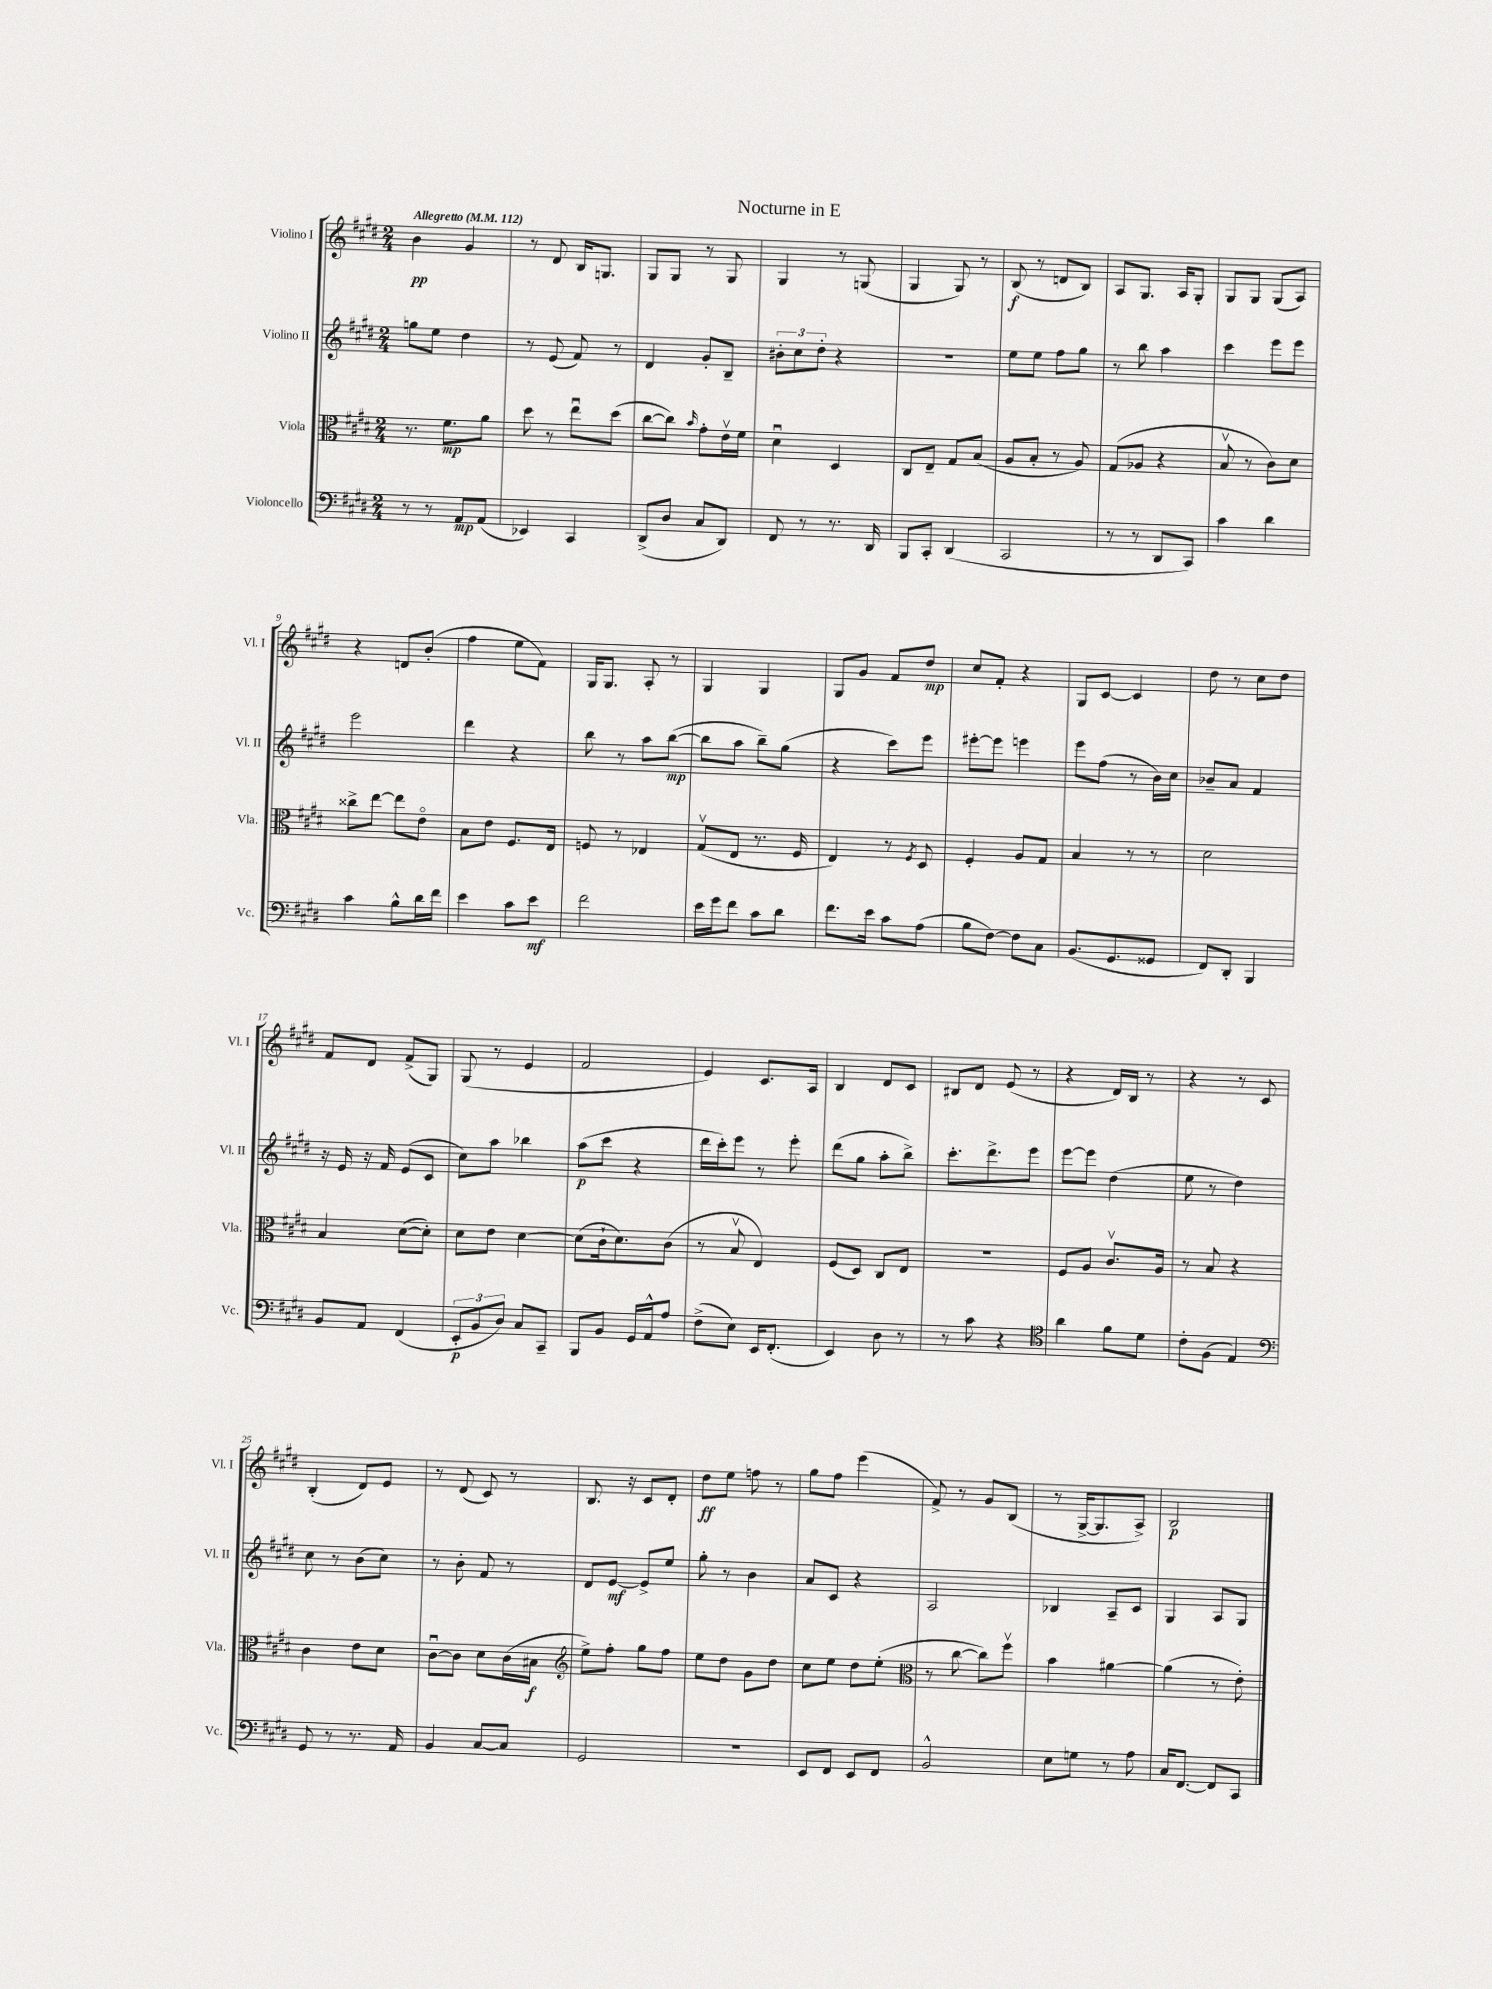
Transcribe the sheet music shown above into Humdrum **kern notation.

**kern	**dynam	**kern	**dynam	**kern	**dynam	**kern	**dynam
*part4	*part4	*part3	*part3	*part2	*part2	*part1	*part1
*staff4	*staff4	*staff3	*staff3	*staff2	*staff2	*staff1	*staff1
*I"Violoncello	*	*I"Viola	*	*I"Violino II	*	*I"Violino I	*
*I'Vc.	*	*I'Vla.	*	*I'Vl. II	*	*I'Vl. I	*
*clefF4	*	*clefC3	*	*clefG2	*	*clefG2	*
*k[f#c#g#d#]	*	*k[f#c#g#d#]	*	*k[f#c#g#d#]	*	*k[f#c#g#d#]	*
*M2/4	*	*M2/4	*	*M2/4	*	*M2/4	*
*MM112	*	*MM112	*	*MM112	*	*MM112	*
=1	=1	=1	=1	=1	=1	=1	=1
!	!	!	!	!	!	!LO:TX:a:B:t=Allegretto	!
8r	.	8.r	.	8ggn\L	.	4b\	pp
8r	.	.	.	8ee\J	.	.	.
.	.	8.f#\L	mp	.	.	.	.
8AA/L	mp	.	.	4dd#\	.	4g#/	.
(8AA/J	.	8a\J	.	.	.	.	.
=2	=2	=2	=2	=2	=2	=2	=2
4EE-X/)	.	8dd#\	.	8r	.	8r	.
.	.	8r	.	(8e/	.	8d#/	.
4CC#/	.	8eeu\L	.	8f#/)	.	16B/KL	.
.	.	.	.	.	.	8.Gn/J	.
.	.	(8dd#\J	.	8r	.	.	.
=3	=3	=3	=3	=3	=3	=3	=3
(8DD#^/L	.	[8cc#\L	.	4d#/	.	8G#/L	.
8D#/J	.	8cc#\J])	.	.	.	8G#/J	.
.	.	16qqb/	.	.	.	.	.
8C#/L	.	8g#'\L	.	8g#'/L	.	8r	.
8DD#/J)	.	16ev\L	.	8B~/J	.	8G#/	.
.	.	16f#\JJ	.	.	.	.	.
=4	=4	=4	=4	=4	=4	=4	=4
8FF#/	.	4d#u\	.	12b#X'\L	.	4G#/	.
.	.	.	.	12cc#\	.	.	.
8r	.	.	.	.	.	.	.
.	.	.	.	12dd#'\J	.	.	.
8.r	.	4D#/	.	4r	.	8r	.
.	.	.	.	.	.	(8Gn/	.
16DD#/	.	.	.	.	.	.	.
=5	=5	=5	=5	=5	=5	=5	=5
8BBB/L	.	8C#/L	.	2r	.	4G#/	.
8CC#'/J	.	8E~/J	.	.	.	.	.
(4DD#/	.	8G#/L	.	.	.	8G#/)	.
.	.	(8B/J	.	.	.	8r	.
=6	=6	=6	=6	=6	=6	=6	=6
2CC#/	.	8A/L	.	8ee\L	.	(8B/	f
.	.	8B'/J	.	8ee\J	.	8r	.
.	.	8r	.	8ff#\L	.	8dn/L	.
.	.	8A/)	.	8gg#\J	.	8B/J)	.
=7	=7	=7	=7	=7	=7	=7	=7
8r	.	(8G#/L	.	8r	.	8A/L	.
8r	.	8A-X/J	.	8bb\	.	8.G#/J	.
8DD#/L	.	4r	.	4aa\	.	.	.
.	.	.	.	.	.	16A/KL	.
8CC#/J)	.	.	.	.	.	8G#'/J	.
=8	=8	=8	=8	=8	=8	=8	=8
4c#\	.	8Bv/	.	4ccc#\	.	8G#/L	.
.	.	8r	.	.	.	8G#/J	.
4d#\	.	8c#\L)	.	8eee\L	.	(8G#/L	.
.	.	8d#\J	.	8eee\J	.	8A/J)	.
!!LO:LB:g=z
=9	=9	=9	=9	=9	=9	=9	=9
4c#\	.	8cc##X^\L	.	2eee\	.	4r	.
.	.	[8ee\J	.	.	.	.	.
8B^^\L	.	8ee\L]	.	.	.	8dn/L	.
16d#\L	.	8e\J	.	.	.	(8b'/J	.
16f#\JJ	.	.	.	.	.	.	.
=10	=10	=10	=10	=10	=10	=10	=10
4e\	.	8B\L	.	4ddd#\	.	4ff#\	.
.	.	8e\J	.	.	.	.	.
8c#\L	.	8.F#/L	.	4r	.	8ee\L	.
8e\J	mf	.	.	.	.	8f#\J)	.
.	.	16E/Jk	.	.	.	.	.
=11	=11	=11	=11	=11	=11	=11	=11
2f#\	.	8Fn/	.	8bb\	.	16G#/KL	.
.	.	.	.	.	.	8.G#/J	.
.	.	8r	.	8r	.	.	.
.	.	4E-X/	.	8aa\L	.	8A'/	.
.	.	.	.	([8bb\J	mp	8r	.
=12	=12	=12	=12	=12	=12	=12	=12
16e\LL	.	(8G#v/L	.	8bb\L]	.	4G#/	.
16g#\J	.	.	.	.	.	.	.
8f#\J	.	8E/J	.	8aa\J	.	.	.
8c#\L	.	8.r	.	8bb~\L)	.	4G#/	.
8d#\J	.	.	.	(8gg#\J	.	.	.
.	.	16F#/	.	.	.	.	.
=13	=13	=13	=13	=13	=13	=13	=13
8.f#\L	.	4E/)	.	4r	.	8G#/L	.
.	.	.	.	.	.	8g#/J	.
16e\Jk	.	.	.	.	.	.	.
8c#\L	.	8r	.	8ccc#\L)	.	8f#/L	.
.	.	8qF#/	.	.	.	.	.
(8A\J	.	8D#/	.	8eee\J	.	8dd#/J	mp
=14	=14	=14	=14	=14	=14	=14	=14
8B\L	.	4F#'/	.	[8eee#X'\L	.	8cc#/L	.
[8F#\J)	.	.	.	8eee#\J]	.	8f#'/J	.
8F#\L]	.	8A/L	.	4eeen\	.	4r	.
8C#\J	.	8G#/J	.	.	.	.	.
=15	=15	=15	=15	=15	=15	=15	=15
(8.BB/L	.	4B/	.	8eee\L	.	8G#/L	.
.	.	.	.	(8ff#\J	.	[8c#/J	.
8.GG#/	.	.	.	.	.	.	.
.	.	8r	.	8r	.	4c#/]	.
8GG##X/J	.	8r	.	16b\LL)	.	.	.
.	.	.	.	16cc#\JJ	.	.	.
=16	=16	=16	=16	=16	=16	=16	=16
8FF#/L)	.	2d#\	.	8b-X~/L	.	8dd#\	.
8DD#'/J	.	.	.	8a/J	.	8r	.
4BBB/	.	.	.	4f#/	.	8cc#\L	.
.	.	.	.	.	.	8dd#\J	.
!!LO:LB:g=z
=17	=17	=17	=17	=17	=17	=17	=17
8BB/L	.	4B/	.	16r	.	8f#/L	.
.	.	.	.	16e/	.	.	.
8AA/J	.	.	.	16r	.	8d#/J	.
.	.	.	.	16f#/	.	.	.
(4FF#/	.	([8d#\L	.	(8e/L	.	(8f#^/L	.
.	.	8d#'\J])	.	8c#/J	.	8G#/J)	.
=18	=18	=18	=18	=18	=18	=18	=18
12EE'/L	p	8d#\L	.	8cc#\L)	.	(8G#/	.
12BB/	.	.	.	.	.	.	.
.	.	8e\J	.	8aa\J	.	8r	.
12D#/J)	.	.	.	.	.	.	.
8C#/L	.	[4d#\	.	4bb-X\	.	4e/	.
8CC#~/J	.	.	.	.	.	.	.
=19	=19	=19	=19	=19	=19	=19	=19
8BBB/L	.	(8d#\L]	.	(8aa\L	p	2f#/	.
8BB/J	.	16c#`\k	.	8ccc#\J	.	.	.
.	.	8.d#\)	.	.	.	.	.
16GG#/LL	.	.	.	4r	.	.	.
16AA^^/J	.	.	.	.	.	.	.
8A/J	.	(8c#\J	.	.	.	.	.
=20	=20	=20	=20	=20	=20	=20	=20
(8F#^\L	.	8r	.	16ddd#\LL	.	4e/)	.
.	.	.	.	16ccc#'\J)	.	.	.
8E\J)	.	8Bv/	.	8eee\J	.	.	.
16EE/KL	.	4E/)	.	8r	.	8.c#/L	.
(8.FF#'/J	.	.	.	.	.	.	.
.	.	.	.	8eee'\	.	.	.
.	.	.	.	.	.	16A/Jk	.
=21	=21	=21	=21	=21	=21	=21	=21
4EE/)	.	(8F#/L	.	(8ddd#\L	.	4B/	.
.	.	8D#/J)	.	8gg#\J	.	.	.
8D#\	.	8C#/L	.	8aa'\L	.	8d#/L	.
8r	.	8E/J	.	8bb^\J)	.	8c#/J	.
=22	=22	=22	=22	=22	=22	=22	=22
8r	.	2r	.	8.ccc#'\L	.	8B#X/L	.
8c#\	.	.	.	.	.	8d#/J	.
.	.	.	.	8.ddd#^\	.	.	.
4r	.	.	.	.	.	(8e/	.
.	.	.	.	8eee\J	.	8r	.
=23	=23	=23	=23	=23	=23	=23	=23
*clefC4	*	*	*	*	*	*	*
4a\	.	8F#/L	.	[8eee\L	.	4r	.
.	.	8A/J	.	8eee\J]	.	.	.
8f#\L	.	8.c#v/L	.	(4dd#\	.	16d#/LL)	.
.	.	.	.	.	.	16B/JJ	.
8d#\J	.	.	.	.	.	8r	.
.	.	16A/Jk	.	.	.	.	.
=24	=24	=24	=24	=24	=24	=24	=24
8c#'\L	.	8r	.	8ee\	.	4r	.
(8F#\J	.	8B/	.	8r	.	.	.
4E/)	.	4r	.	4dd#\)	.	8r	.
.	.	.	.	.	.	8c#/	.
!!LO:LB:g=z
=25	=25	=25	=25	=25	=25	=25	=25
*clefF4	*	*	*	*	*	*	*
8GG#/	.	4c#\	.	8cc#\	.	(4B'/	.
8r	.	.	.	8r	.	.	.
8.r	.	8e\L	.	(8b\L	.	8d#/L)	.
.	.	8d#\J	.	8cc#\J)	.	8e/J	.
16AA/	.	.	.	.	.	.	.
=26	=26	=26	=26	=26	=26	=26	=26
4BB/	.	[8c#u\L	.	8r	.	8r	.
.	.	8c#\J]	.	8b'\	.	(8d#/	.
[8C#/L	.	8d#\L	.	8f#/	.	8c#/)	.
8C#/J]	.	(16c#\L	.	8r	.	8r	.
.	.	16B#X\JJ	f	.	.	.	.
=27	=27	=27	=27	=27	=27	=27	=27
*	*	*clefG2	*	*	*	*	*
2GG#/	.	8ee^\L)	.	8d#/L	.	8.B/	.
.	.	8ff#'\J	.	[8e/J	mf	.	.
.	.	.	.	.	.	16r	.
.	.	8gg#\L	.	8e^/L]	.	8c#/L	.
.	.	8ff#\J	.	8ee/J	.	8d#'/J	.
=28	=28	=28	=28	=28	=28	=28	=28
2r	.	8ee\L	.	8gg#'\	.	8dd#\L	ff
.	.	8dd#\J	.	8r	.	8ee\J	.
.	.	8g#\L	.	4b\	.	8ffn\	.
.	.	8dd#\J	.	.	.	8r	.
=29	=29	=29	=29	=29	=29	=29	=29
8EE/L	.	8cc#\L	.	8a/L	.	8gg#\L	.
8FF#/J	.	8ee\J	.	8c#/J	.	8ff#\J	.
8EE/L	.	8dd#\L	.	4r	.	(4eee\	.
8FF#/J	.	(8ee'\J	.	.	.	.	.
=30	=30	=30	=30	=30	=30	=30	=30
*	*	*clefC3	*	*	*	*	*
2BB^^/	.	8r	.	2A/	.	8f#^/)	.
.	.	[8cc#\	.	.	.	8r	.
.	.	8cc#\L])	.	.	.	8g#/L	.
.	.	8ff#v\J	.	.	.	(8B/J	.
=31	=31	=31	=31	=31	=31	=31	=31
8E\L	.	4b\	.	4B-X/	.	8r	.
8Gn\J	.	.	.	.	.	[16G#^/KL	.
.	.	.	.	.	.	8.G#/]	.
8r	.	[4a#X\	.	8A~/L	.	.	.
8A\	.	.	.	8c#/J	.	8A^/J)	.
=32	=32	=32	=32	=32	=32	=32	=32
16C#/KL	.	(4a#\]	.	4G#/	.	2B/	p
[8.FF#/J	.	.	.	.	.	.	.
8FF#/L]	.	8r	.	8A/L	.	.	.
8CC#/J	.	8e'\)	.	8G#/J	.	.	.
==	==	==	==	==	==	==	==
*-	*-	*-	*-	*-	*-	*-	*-
